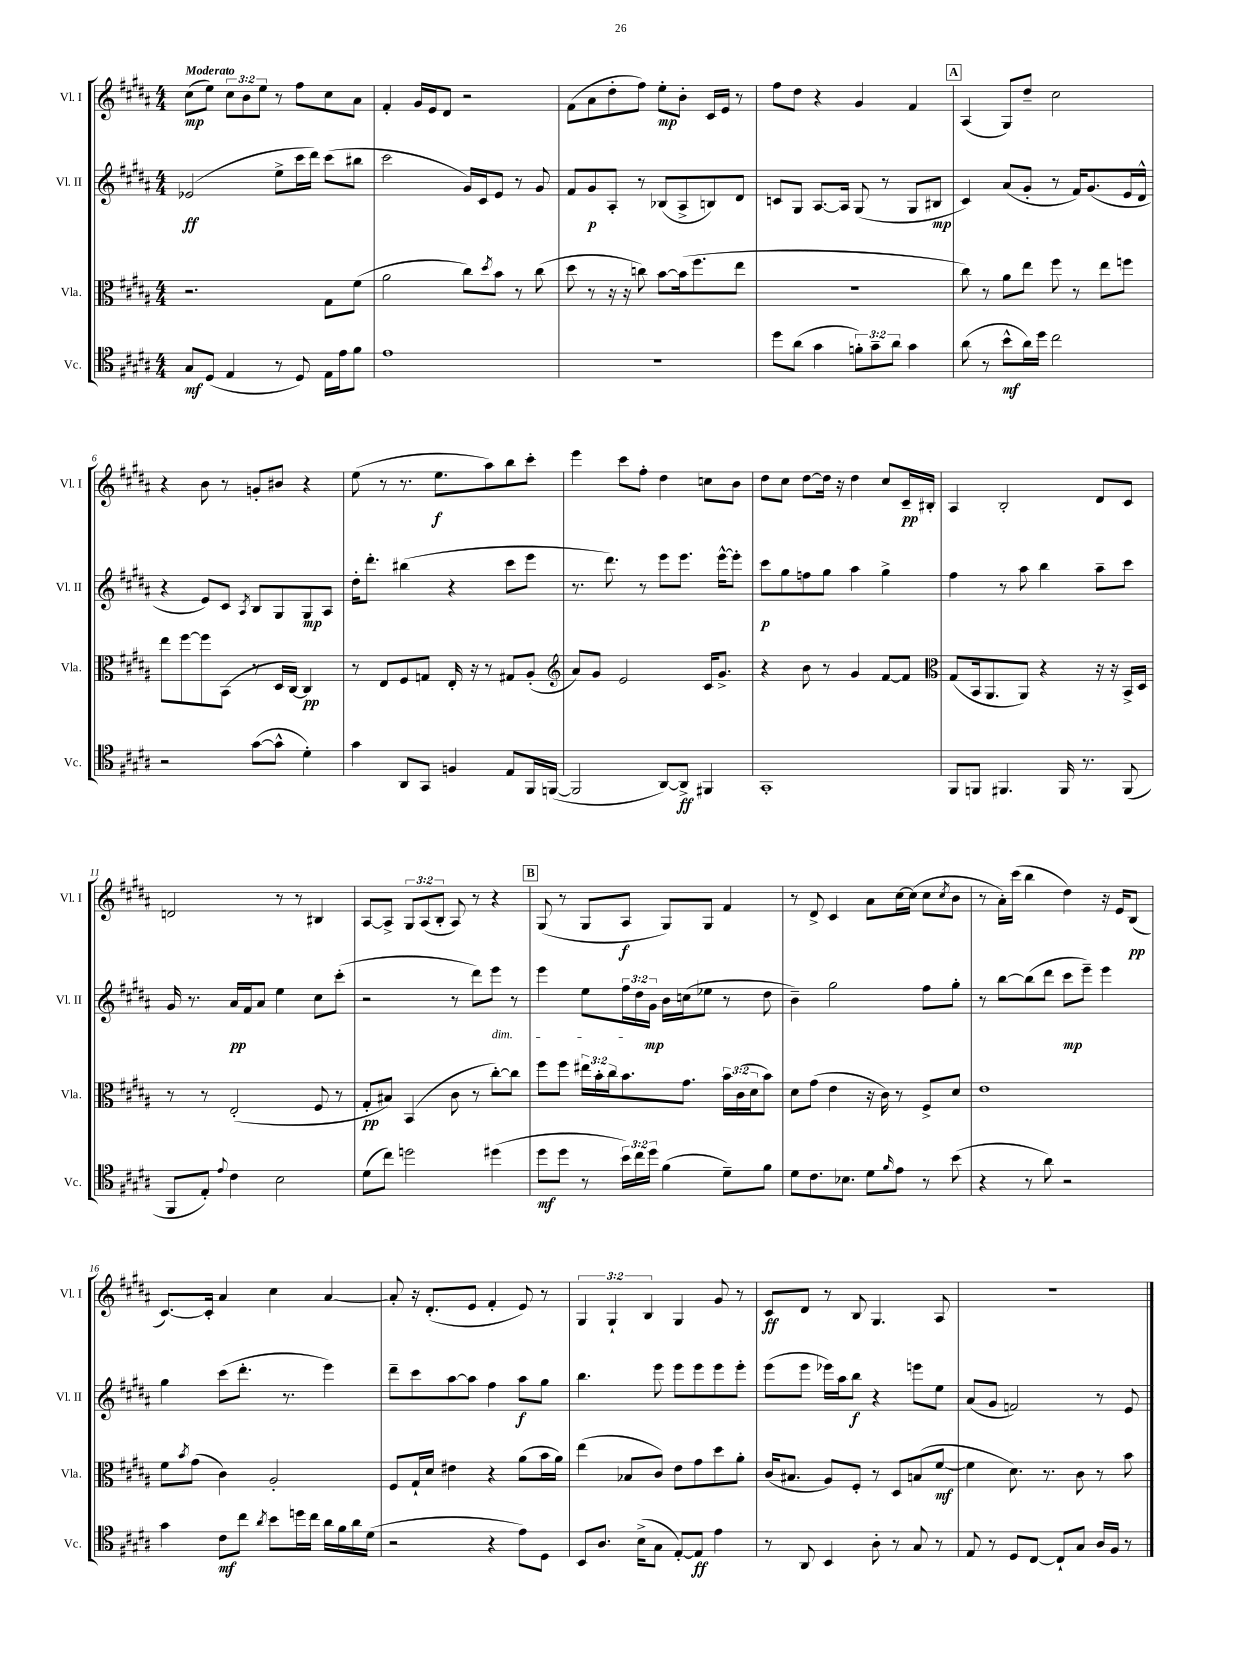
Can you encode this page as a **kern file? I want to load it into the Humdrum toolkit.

**kern	**kern	**kern	**kern
*staff4	*staff3	*staff2	*staff1
*clefC4	*clefC3	*clefG2	*clefG2
*k[f#c#g#d#a#]	*k[f#c#g#d#a#]	*k[f#c#g#d#a#]	*k[f#c#g#d#a#]
*M4/4	*M4/4	*M4/4	*M4/4
8G#	2.r	(2e-	(8cc#
(8D#	.	.	8ee)
4E	.	.	12cc#
.	.	.	12b
.	.	.	12ee
8r	.	8ee^	8r
8D#)	.	16ccc#	8ff#
.	.	16ddd#)	.
16E	8G#	(8ccc#	8cc#
16e	.	.	.
8f#	(8f#	8bb#	8a#
=	=	=	=
1e	2a#	2ccc#	4f#'
.	.	.	16g#
.	.	.	16e
.	.	.	8d#
.	8cc#)	16g#)	2r
.	.	16c#	.
.	8qdd#	.	.
.	8b	8e	.
.	8r	8r	.
.	(8cc#	8g#	.
=	=	=	=
1r	8dd#	8f#	(8f#
.	8r	8g#	8a#
.	16r	8A#'	8dd#'
.	16r	.	.
.	8cc)	8r	8ff#)
.	[8b	(8B-	8ee'
.	(16b]	8A#^	8b'
.	8.ff#	.	.
.	.	8B)	16c#
.	.	.	16e
.	8ee	8d#	8r
=	=	=	=
8dd#	1r	8c	8ff#
(8a#	.	8G#	8dd#
4g#	.	[8.A#	4r
.	.	16A#]	.
12f')	.	(8G#	4g#
12g#~	.	.	.
.	.	8r	.
12a#	.	.	.
4g#	.	8G#	4f#
.	.	8B#	.
=	=	=	=
(8a#	8cc#)	4c#)	(4A#
8r	8r	.	.
8b^^	8a#	(8a#	8G#)
16a#)	8ee	8g#'	8dd#~
16dd#	.	.	.
2cc#	8ff#	8r	2cc#
.	8r	16f#)	.
.	.	(8.g#	.
.	8ee	.	.
.	8ff	16e	.
.	.	16d#^^	.
=	=	=	=
2r	8ee	4r	4r
.	[8ff#	.	.
.	8ff#]	8e)	8b
.	(8BB	8c#	8r
.	.	8qA#	.
([8g#	8r	8B	8g'
8g#^^]	16D#	8G#	8b#
.	[16C#)	.	.
4d#')	4C#]	8G#	4r
.	.	8A#	.
=	=	=	=
4g#	8r	16dd#'	(8ee
.	.	8.ddd#'	.
.	8E	.	8r
8AA#	8F#	(4bb#	8.r
8GG#	8G	.	.
.	.	.	8.ee
4F	16E'	4r	.
.	16r	.	.
.	8r	.	8aa#)
8E	8G#	8ccc#	8bb
16FF#	(8A#'	8eee	8ccc#'
([16FF	.	.	.
=	=	=	=
*	*clefG2	*	*
2FF]	8a#)	8.r	4eee
.	8g#	.	.
.	.	8.ddd#)	.
.	2e	.	8ccc#
.	.	8r	8ff#'
[8AA#)	.	8eee	4dd#
8AA#^]	.	8.eee	.
4FF#	16c#	.	8cc
.	8.g#^	[16eee^^	.
.	.	8eee']	8b
=	=	=	=
1GG#'	4r	8ccc#	8dd#
.	.	8gg#	8cc#
.	8b	8ff	[8dd#
.	8r	8gg#	16dd#]
.	.	.	16r
.	4g#	4aa#	4dd#
.	[8f#	4gg#^	8cc#
.	8f#]	.	16c#~
.	.	.	16B#'
=	=	=	=
*	*clefC3	*	*
8FF#	(8G#	4ff#	4A#
8FF	16BB	.	.
.	8.AA#	.	.
4.FF#	.	8r	2B'
.	8AA#)	8aa#	.
.	4r	4bb	.
16FF#	.	.	.
8.r	.	.	.
.	16r	8aa#~	8d#
.	16r	.	.
(8FF#	16BB^	8ccc#	8c#
.	16D#	.	.
=	=	=	=
8FF#	8r	16g#	2d
.	.	8.r	.
8E')	8r	.	.
8qqe	.	.	.
4c#	(2E'	16a#	.
.	.	16f#	.
.	.	8a#	.
2B	.	4ee	8r
.	.	.	8r
.	8F#	8cc#	4B#
.	8r	(8ccc#'	.
=	=	=	=
(8d#	8G#'	2r	[8A#
8cc#)	8B#)	.	8A#^]
2dd	(4BB	.	12G#
.	.	.	(12A#
.	.	.	12B'
.	8c#	8r	8A#)
.	8r	8ddd#)	8r
(4dd#	[8cc#')	8eee	4r
.	8cc#]	8r	.
=	=	=	=
8dd#	8ff#	4eee	(8G#
8dd#	8ff#	.	8r
8r	24ee#	8ee	8G#
.	24b'	.	.
.	24cc#	.	.
24b)	8.b	24ff#	8A#
24cc#	.	24dd#	.
24dd#	.	24g#	.
(4f#	.	16b	8G#)
.	8.g#	(16cc	.
.	.	8ee-	8G#
8d#~)	24b	8r	4f#
.	(24c#	.	.
.	24d#	.	.
8f#	8b)	8dd#	.
=	=	=	=
8d#	8d#	4b~)	8r
8.c#	(8g#	.	8d#^
.	4e	2gg#	4c#
8.B-	.	.	.
8d#	16r	.	8a#
.	16c#)	.	.
16qqf#	.	.	.
8e	8r	.	[16cc#
.	.	.	(16cc#]
8r	8F#^	8ff#	8cc#
.	.	.	8qcc#
(8b	8d#	8gg#'	8b
=	=	=	=
4r	1e	8r	8r
.	.	[8bb	16a#')
.	.	.	(16ccc#
8r	.	(8bb]	4bb
8a#)	.	8ddd#	.
2r	.	8ccc#	4dd#)
.	.	8eee~)	.
.	.	4eee	16r
.	.	.	16e
.	.	.	(8B
=	=	=	=
4g#	8f#	4gg#	[8.c#)
.	8qb	.	.
.	(8g#	.	.
.	.	.	16c#']
8c#	4c#)	(8ccc#	4a#
8cc#	.	8.ddd#'	.
8qa#	.	.	.
8b	2A#'	.	4cc#
.	.	8.r	.
16dd	.	.	.
16cc#	.	.	.
16a#	.	4eee)	[4a#
16f#	.	.	.
16a#	.	.	.
(16d#	.	.	.
=	=	=	=
2r	8F#	8ddd#~	8a#']
.	16G#`	8ccc#	16r
.	16d#	.	(8.d#'
.	4e#	[8aa#	.
.	.	8aa#]	8e
4r	4r	4ff#	4f#'
8e)	(8a#	8aa#	8e)
8D#	16b	8gg#	8r
.	16a#)	.	.
=	=	=	=
8BB	(4ee	4.bb	6G#
8.A#	.	.	.
.	.	.	6G#`
.	8B-	.	.
(16B^	.	.	.
.	.	.	6B
8G#	8c#)	8eee	.
[8E')	8e	8eee	4G#
8E]	8g#	8eee	.
4e	8dd#	8eee	8g#
.	8a#'	8eee'	8r
=	=	=	=
8r	(16c#	(8eee	8c#
.	8.B#	.	.
8AA#	.	8eee	8d#
4BB	8A#)	16eee-)	8r
.	.	16aa#	.
.	8F#'	8bb	8B
8A#'	8r	4r	4.G#
8r	8D#	.	.
8G#	(8B	8eee	.
8r	[8f#	8ee	8A#
=	=	=	=
8E	4f#]	(8a#	1r
8r	.	8g#	.
8D#	8.d#)	2f)	.
[8C#	.	.	.
.	8.r	.	.
8C#`]	.	.	.
8G#	8c#	.	.
16A#	8r	8r	.
16F#	.	.	.
8r	8b	8e	.
==	==	==	==
*-	*-	*-	*-
